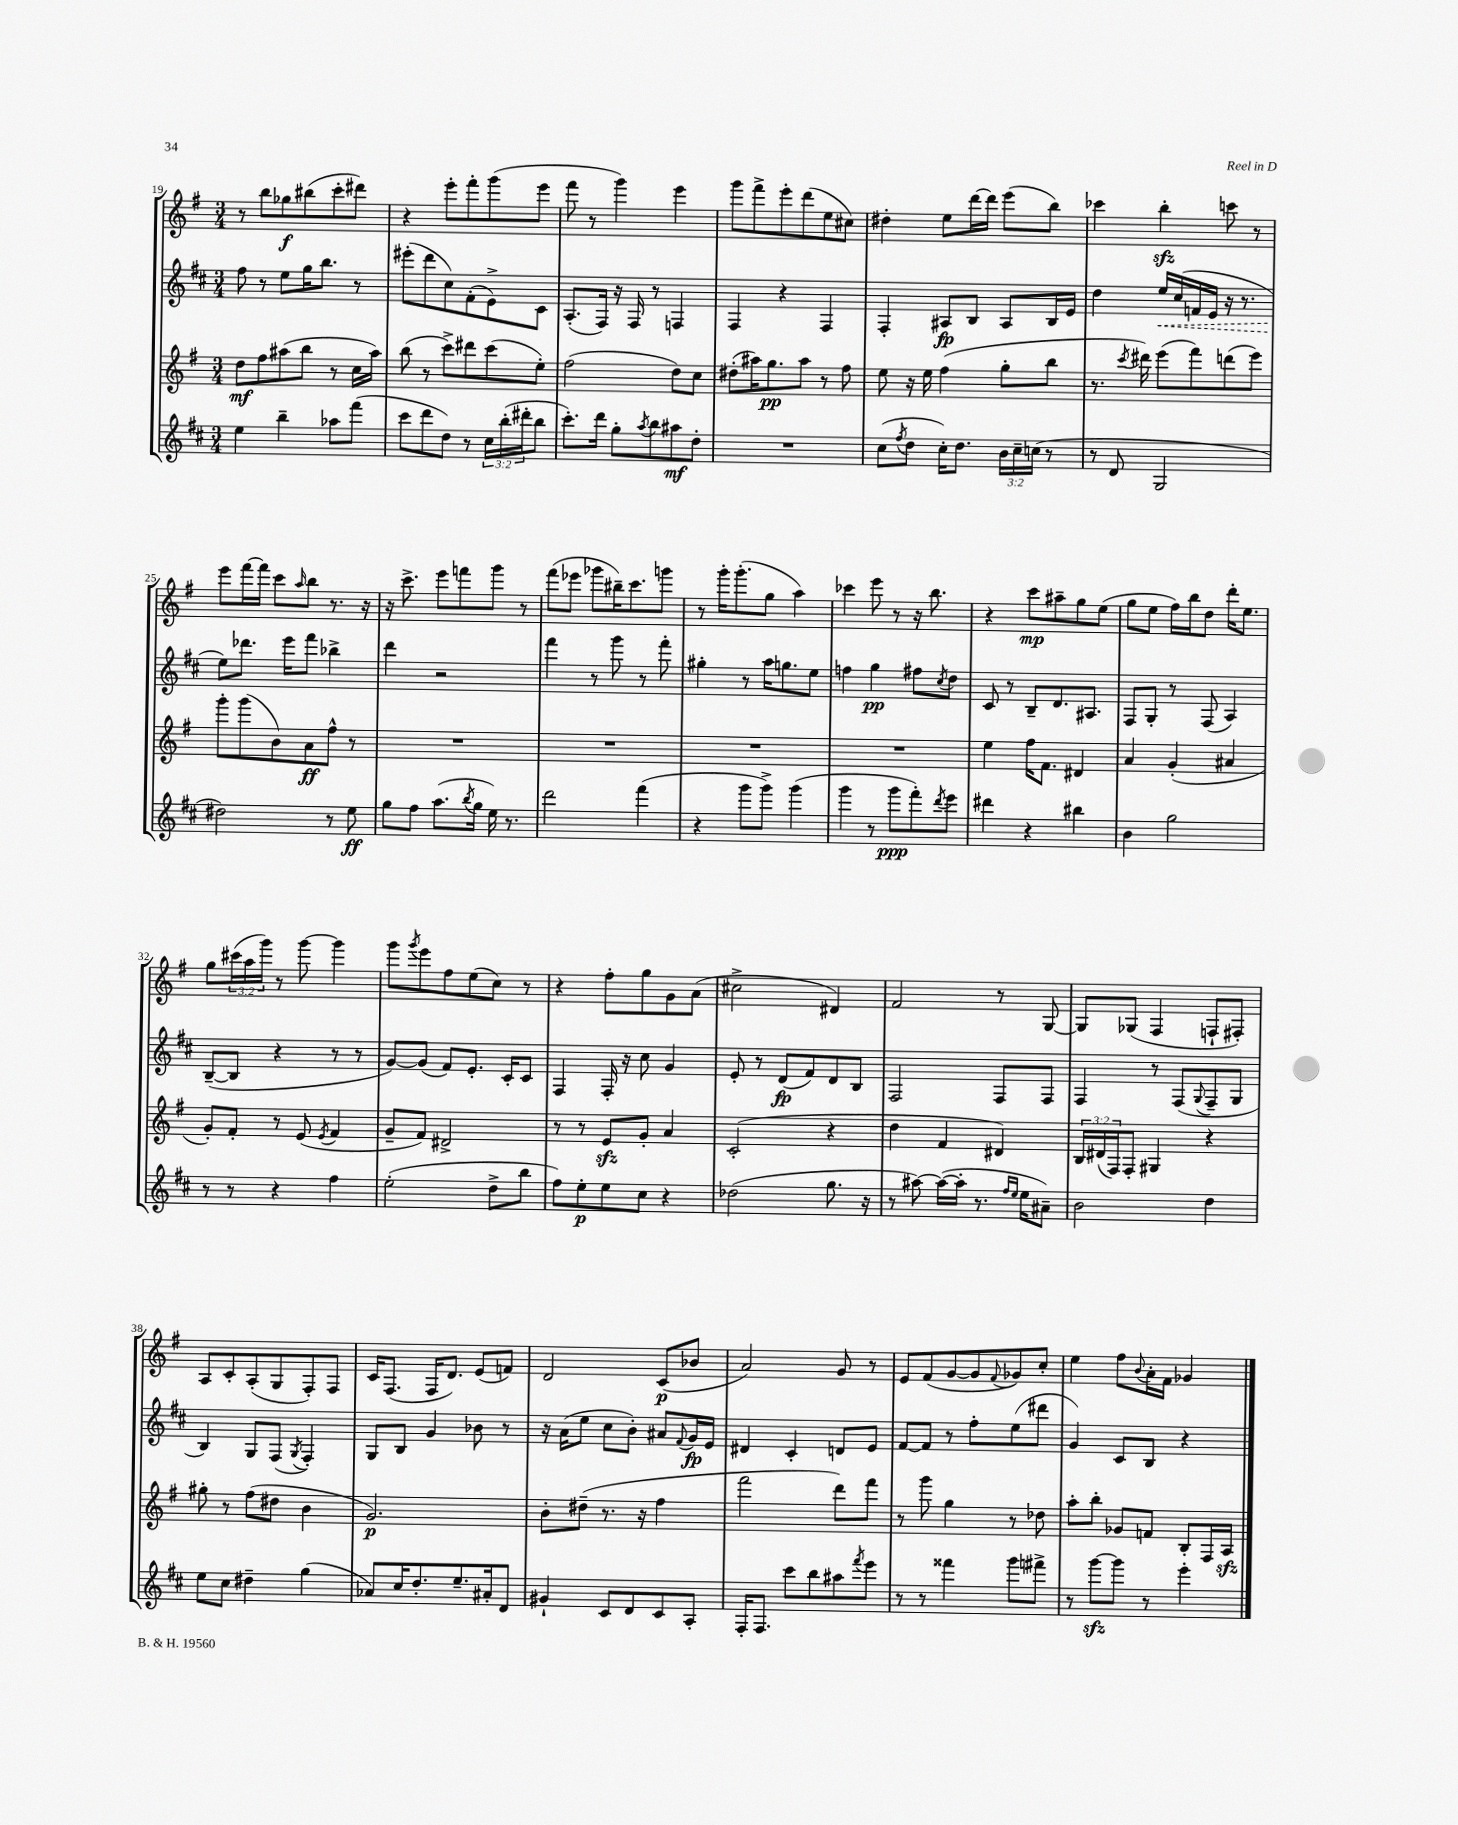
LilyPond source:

<<
\new StaffGroup <<
\new Staff = "s0" {
    \clef treble \key g \major \numericTimeSignature \time 3/4 \override Staff.TupletNumber.text = #tuplet-number::calc-fraction-text
    r8 b''8 ges''8\f bis''8( c'''8-. dis'''8) |
    r4 e'''8-. fis'''8-. g'''8( e'''8 |
    fis'''8 r8 g'''4) e'''4 |
    g'''8 fis'''8-> e'''8-. d'''8( e''8 cis''8) |
    dis''4-. e''8 d'''16~ d'''16 e'''8( b''8) |
    ces'''4 b''4-.\sfz c'''8 r8 |
    e'''8 fis'''16~ fis'''16 c'''8 \grace { a''16 } b''8 r8. r16 |
    r16 c'''8.-> e'''8 f'''8 g'''8 r8 |
    fis'''8( ees'''8 ges'''8 bis''16--) c'''8. g'''8 |
    r8 g'''16-. g'''8.-.( g''8 a''4) |
    ces'''4 e'''8 r8 r16 b''8. |
    r4 c'''8\mp ais''8-- g''8 e''8( |
    g''8 e''8 fis''16) b''16 d''8 d'''16-. e''8. |
    g''8 \tuplet 3/2 { cis'''16( a''16 g'''16) } r8 g'''8~ g'''4 |
    g'''8 \acciaccatura { g'''8 } e'''8 fis''8 e''8( c''8) r8 |
    r4 fis''8-. g''8 g'8 a'8( |
    cis''2-> dis'4) |
    fis'2 r8 g8~ |
    g8 ges8( fis4 f8-! fis8-.) |
    a8 c'8-. a8-.( g8 fis8-.) fis8 |
    c'16 fis8.( fis16 d'8.) e'8( f'8) |
    d'2 c'8\p( bes'8 |
    a'2) g'8 r8 |
    e'8 fis'8( g'8~ g'8 \appoggiatura { fis'8 } ges'8) c''8-. |
    e''4 fis''8 \appoggiatura { b'8 } a'16-. fis'16 ges'4 \bar "|." |
}
\new Staff = "s1" {
    \clef treble \key d \major \numericTimeSignature \time 3/4
    fis''8 r8 e''8 g''16 b''8. r8 |
    eis'''8-.( d'''8 cis''8) fis'8-.( e'8->) cis'8 |
    a8.-.( fis16) r16 fis16 r8 f4 |
    fis4 r4 fis4 |
    fis4-. ais8\fp b8 ais8 b16 e'16 |
    d''4 \once \override Hairpin.style = #'dashed-line e''16\< cis''16( f'16 e'16 r16 r8. |
    e''8\!) des'''8. e'''16 fis'''8 bes''4-> |
    d'''4 r2 |
    fis'''4 r8 g'''8 r8 fis'''8-. |
    gis''4-. r8 a''16 g''8. e''8 |
    f''4 g''4\pp fis''8 \acciaccatura { cis''8 } d''8 |
    cis'8 r8 b8-- d'8. ais8. |
    fis8 g8-. r8 fis8( a4) |
    b8~--( b8 r4 r8 r8 |
    g'8~) g'8( fis'8) e'8.-. cis'16-. cis'8 |
    fis4 fis16-. r16 cis''8 g'4 |
    e'8-. r8 d'8\fp( fis'8) d'8 b8 |
    fis2 fis8 fis8 |
    fis4 r8 fis8( \appoggiatura { g8 } fis8-- g8 |
    b4) g8 fis8( \acciaccatura { g8 } fis4-.) |
    g8 b8 g'4 bes'8 r8 |
    r16 a'16( e''8 cis''8 b'8-.) ais'8 \appoggiatura { fis'8 } g'16\fp e'16 |
    dis'4 cis'4-. d'8 e'8 |
    fis'8~ fis'8 r8 fis''8-. e''8( dis'''8 |
    g'4) cis'8 b8 r4 \bar "|." |
}
\new Staff = "s2" {
    \clef treble \key g \major \numericTimeSignature \time 3/4 \override Staff.TupletNumber.text = #tuplet-number::calc-fraction-text
    d''8\mf fis''8 ais''8( b''8 r8 c''16 ais''16) |
    b''8( r8 c'''8->) dis'''8 c'''8( e''8-.) |
    fis''2( d''8) c''8 |
    dis''8-.( ais''16) g''8.\pp ais''8 r8 fis''8 |
    e''8 r16 e''16 fis''4( g''8-. b''8 |
    r8. \acciaccatura { c'''8 } dis'''16) e'''8( fis'''8) d'''8( e'''8) |
    g'''8-. g'''8( b'8) a'8\ff fis''8-^ r8 |
    R2. |
    R2. |
    R2. |
    R2. |
    e''4 fis''16 fis'8. dis'4 |
    a'4 g'4-.( ais'4 |
    g'8-.) fis'8-. r8 e'8( \acciaccatura { e'8 } fis'4 |
    g'8-- fis'8) dis'2-> |
    r8 r8 e'8\sfz g'8-. a'4 |
    c'2-.( r4 |
    d''4 fis'4 dis'4) |
    \tuplet 3/2 { b16 dis'16( fis16) } fis8-. gis4 r4 |
    gis''8-. r8 fis''8( dis''8 b'4 |
    g'2.\p) |
    b'8-. dis''8--( r8. r16 fis''4 |
    fis'''2 d'''8) fis'''8 |
    r8 g'''8 g''4 r8 des''8 |
    a''8-. b''8-. ges'8 f'8 b8-. fis16 a16\sfz \bar "|." |
}
\new Staff = "s3" {
    \clef treble \key d \major \numericTimeSignature \time 3/4 \override Staff.TupletNumber.text = #tuplet-number::calc-fraction-text
    e''4 b''4-- aes''8 fis'''8( |
    cis'''8 d'''8 d''8) r8 \tuplet 3/2 { cis''16 b''16-.( dis'''16-. } b''8 |
    cis'''8.-.) d'''16 g''8-. \acciaccatura { a''8 } b''8 ais''8\mf d''8-. |
    R2. |
    cis''8( \acciaccatura { fis''8 } d''8 cis''16-.) d''8. \tuplet 3/2 { b'16 cis''16-- c''16( } r8 |
    r8 d'8 g2 |
    dis''2) r8 e''8\ff |
    g''8 fis''8 a''8.( \acciaccatura { b''8 } g''16 e''16) r8. |
    d'''2 fis'''4( |
    r4 g'''8 g'''8->) g'''4( |
    g'''4 r8 g'''8\ppp fis'''8-.) \acciaccatura { d'''8 } e'''8 |
    dis'''4 r4 bis''4 |
    b'4 g''2 |
    r8 r8 r4 fis''4 |
    e''2-.( d''8-> b''8 |
    fis''8) e''8-.\p e''8 cis''8 r4 |
    des''2( g''8. r16 |
    r8 ais''8~) ais''16~( ais''16-. r8. \grace { fis''16 e''16 } e''16 ais'8--) |
    b'2 d''4 |
    e''8 cis''8 dis''4-- g''4( |
    aes'8) cis''16 d''8.-. e''8.-- ais'16-. d'8 |
    gis'4-! cis'8 d'8 cis'8 a8-. |
    fis16-. fis8. cis'''8 b''8 ais''8 \acciaccatura { fis'''8 } e'''8 |
    r8 r8 fisis'''4 g'''8 fis'''8-> |
    r8 g'''8~\sfz g'''8 r8 e'''4-. \bar "|." |
}
>>
>>
\layout { \context { \Score currentBarNumber = #19 } }
